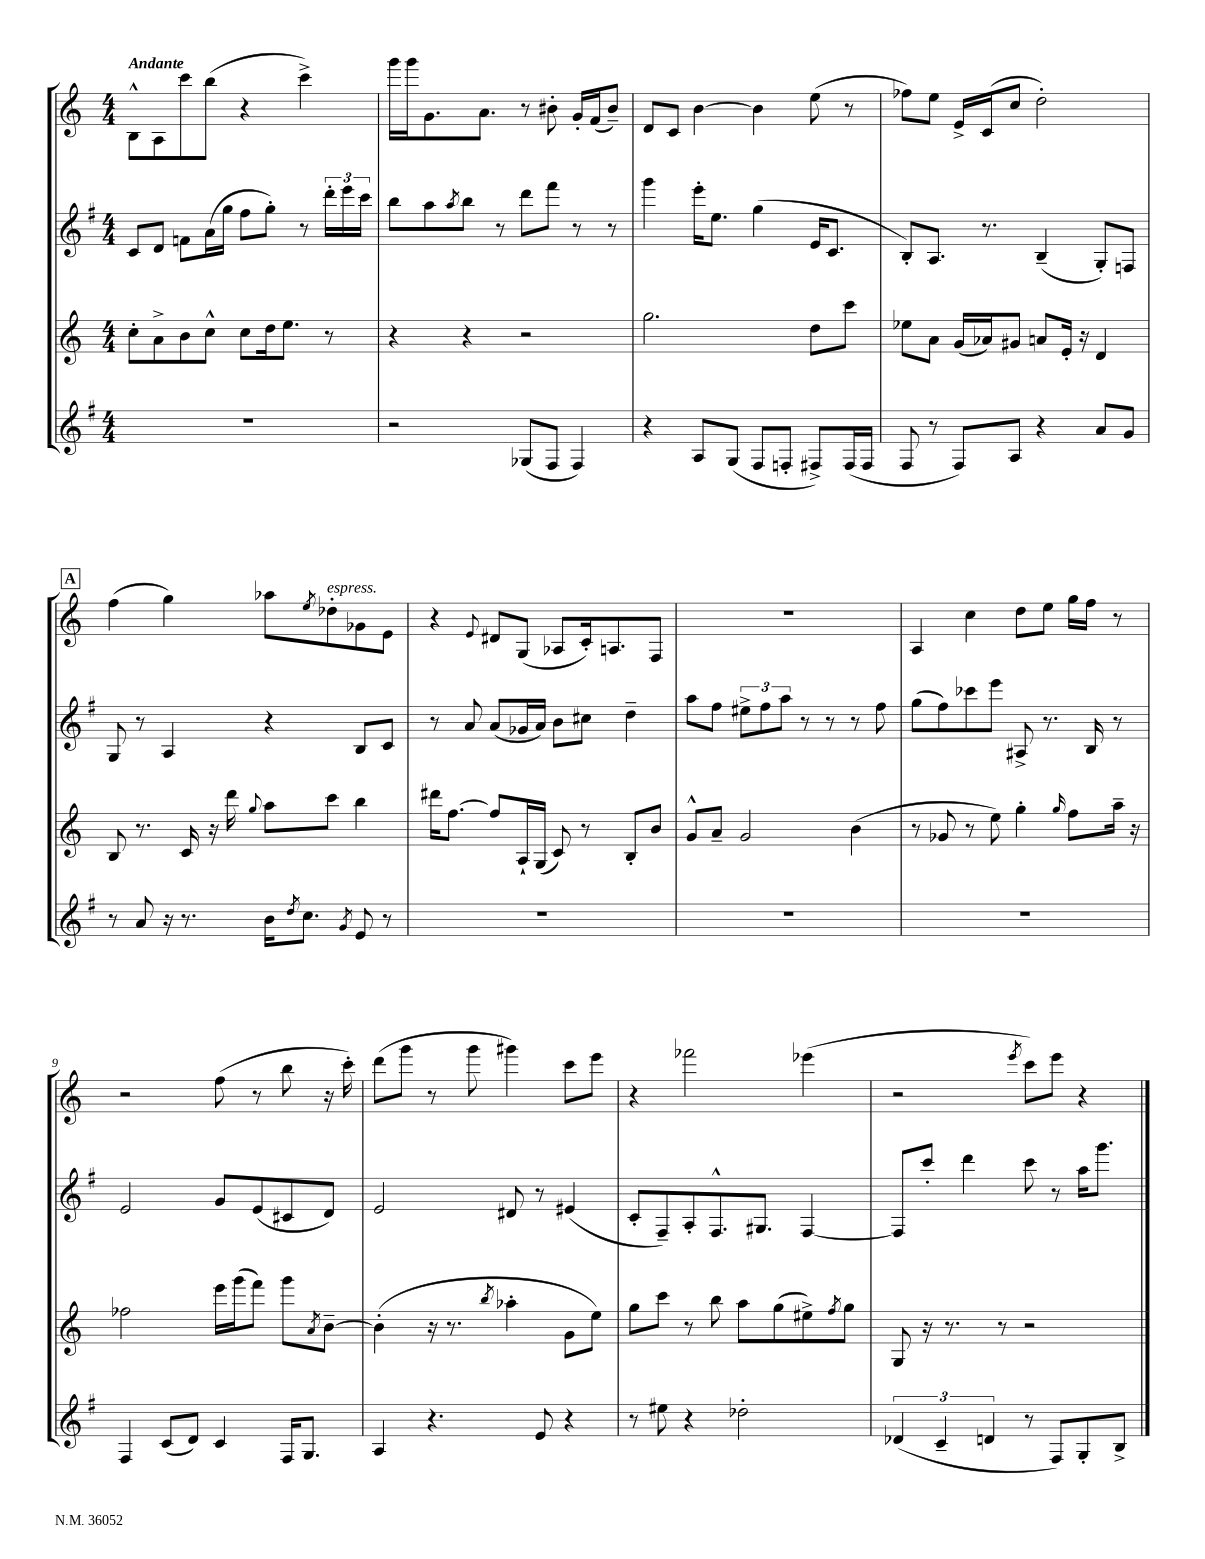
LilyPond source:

<<
\new StaffGroup <<
\new Staff = "s0" {
    \clef treble \key c \major \numericTimeSignature \time 4/4 \tempo "Andante"
    b8-^ a8 c'''8 b''8( r4 c'''4->) |
    g'''16 g'''16 g'8. a'8. r8 bis'8-. g'16-. f'16( bis'8--) |
    d'8 c'8 b'4~ b'4 e''8( r8 |
    fes''8) e''8 e'16-> c'16( c''8 d''2-.) |
    \mark \markup { \box "A" } f''4( g''4) aes''8 \acciaccatura { e''8 } des''8-.^\markup { \italic "espress." } ges'8 e'8 |
    r4 \appoggiatura { e'8 } dis'8 g8( aes8 c'16-.) a8. f8 |
    R1 |
    a4 c''4 d''8 e''8 g''16 f''16 r8 |
    r2 f''8( r8 b''8 r16 c'''16-.) |
    d'''8( g'''8 r8 g'''8 gis'''4) c'''8 e'''8 |
    r4 fes'''2 ees'''4( |
    r2 \acciaccatura { e'''8 } c'''8) e'''8 r4 \bar "|." |
}
\new Staff = "s1" {
    \clef treble \key g \major \numericTimeSignature \time 4/4
    c'8 d'8 f'8 a'16( g''16 fis''8 g''8-.) r8 \tuplet 3/2 { d'''16-. e'''16 c'''16 } |
    b''8 a''8 \acciaccatura { a''8 } b''8 r8 d'''8 fis'''8 r8 r8 |
    g'''4 e'''16-. e''8. g''4( e'16 c'8. |
    b8-.) a8. r8. b4--( g8-.) f8 |
    \mark \markup { \box "A" } g8 r8 a4 r4 b8 c'8 |
    r8 a'8 a'8( ges'16 a'16) b'8 cis''8 d''4-- |
    a''8 fis''8 \tuplet 3/2 { eis''8-> fis''8 a''8 } r8 r8 r8 fis''8 |
    g''8( fis''8) ces'''8 e'''8 ais8-> r8. b16 r8 |
    e'2 g'8 e'8( cis'8 d'8) |
    e'2 dis'8 r8 eis'4( |
    c'8-. fis8--) a8-. fis8.-^ gis8. fis4~ |
    fis8 c'''8-. d'''4 c'''8 r8 a''16 g'''8. \bar "|." |
}
\new Staff = "s2" {
    \clef treble \key c \major \numericTimeSignature \time 4/4
    c''8-. a'8-> b'8 c''8-^ c''8 d''16 e''8. r8 |
    r4 r4 r2 |
    g''2. d''8 c'''8 |
    ees''8 a'8 g'16( aes'16) gis'8 a'8 e'16-. r16 d'4 |
    \mark \markup { \box "A" } b8 r8. c'16 r16 d'''16 \appoggiatura { g''8 } a''8 c'''8 b''4 |
    dis'''16 f''8.~ f''8 a16-! g16( c'8) r8 b8-. b'8 |
    g'8-^ a'8-- g'2 b'4( |
    r8 ges'8 r8 e''8) g''4-. \grace { g''16 } f''8 a''16-- r16 |
    fes''2 e'''16 g'''16( f'''8) g'''8 \acciaccatura { a'8 } b'8~-- |
    b'4-.( r16 r8. \acciaccatura { b''8 } aes''4-. g'8 e''8) |
    g''8 c'''8 r8 b''8 a''8 g''8( eis''8->) \acciaccatura { f''8 } g''8 |
    g8 r16 r8. r8 r2 \bar "|." |
}
\new Staff = "s3" {
    \clef treble \key g \major \numericTimeSignature \time 4/4
    R1 |
    r2 ges8( fis8 fis4) |
    r4 a8 g8( fis8 f8-. fis8->) fis16( fis16 |
    fis8 r8 fis8) a8 r4 a'8 g'8 |
    \mark \markup { \box "A" } r8 a'8 r16 r8. b'16 \acciaccatura { d''8 } c''8. \acciaccatura { g'8 } e'8 r8 |
    R1 |
    R1 |
    R1 |
    fis4 c'8( d'8) c'4 fis16 g8. |
    a4 r4. e'8 r4 |
    r8 eis''8 r4 des''2-. |
    \tuplet 3/2 { des'4( c'4-- d'4 } r8 fis8) g8-. b8-> \bar "|." |
}
>>
>>
